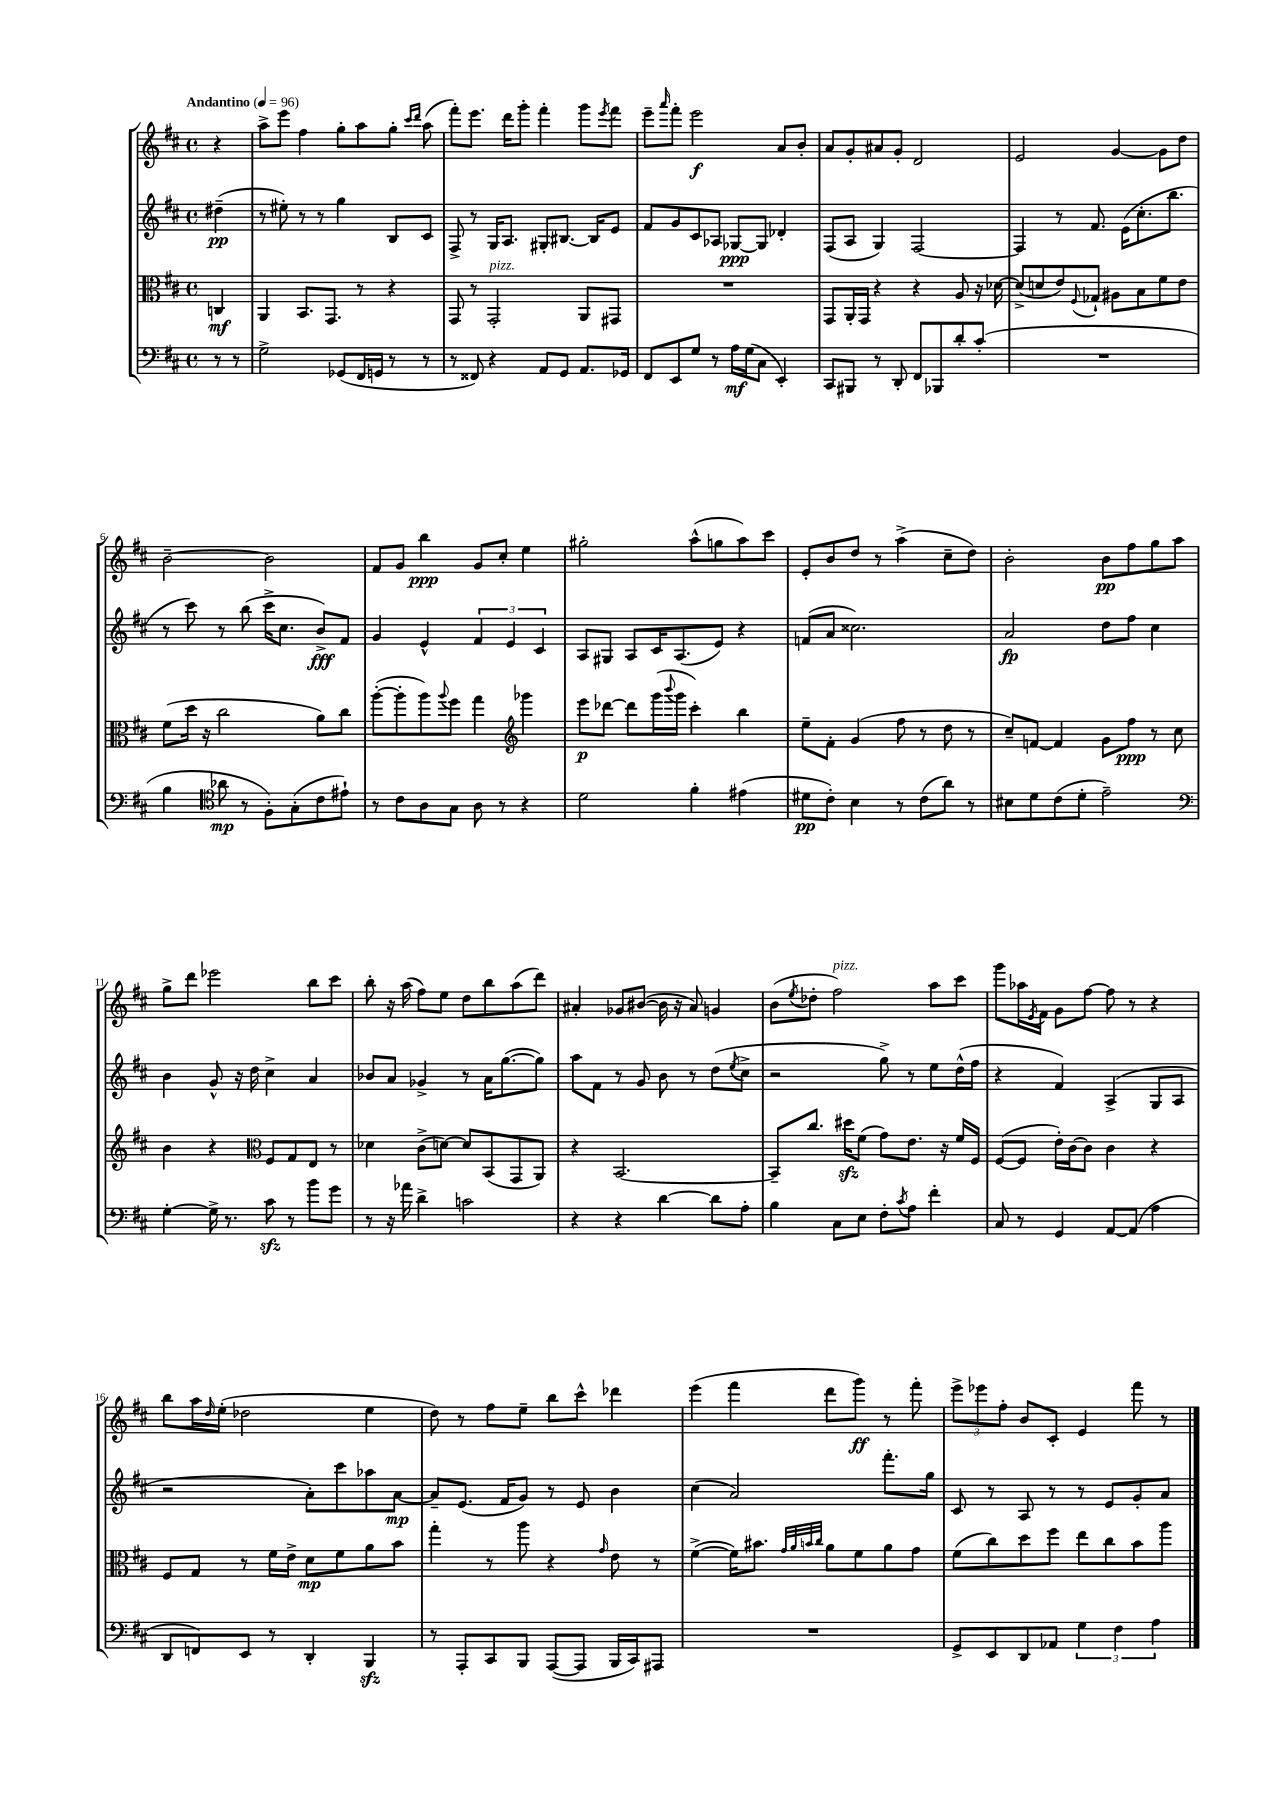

**kern	**dynam	**kern	**dynam	**kern	**dynam	**kern	**dynam
*part4	*part4	*part3	*part3	*part2	*part2	*part1	*part1
*staff4	*staff4	*staff3	*staff3	*staff2	*staff2	*staff1	*staff1
*clefF4	*	*clefC3	*	*clefG2	*	*clefG2	*
*k[f#c#]	*	*k[f#c#]	*	*k[f#c#]	*	*k[f#c#]	*
*M4/4	*	*M4/4	*	*M4/4	*	*M4/4	*
*met(c)	*	*met(c)	*	*met(c)	*	*met(c)	*
*MM96	*	*MM96	*	*MM96	*	*MM96	*
=	=	=	=	=	=	=	=
!	!	!	!	!	!	!LO:TX:a:B:t=Andantino	!
8r	.	4Cn/	mf	(4dd#X~\	pp	4r	.
8r	.	.	.	.	.	.	.
=1	=1	=1	=1	=1	=1	=1	=1
2G^\	.	4AA/	.	8r	.	8aa^\L	.
.	.	.	.	8ee#X'\)	.	8eee\J	.
.	.	8.BB/L	.	8r	.	4ff#\	.
.	.	.	.	8r	.	.	.
.	.	8.GG/J	.	.	.	.	.
(8GG-X/L	.	.	.	4gg\	.	8gg'\L	.
16FF#/L	.	8r	.	.	.	8aa\	.
16GGn/JJ	.	.	.	.	.	.	.
8r	.	4r	.	8B/L	.	8gg'\J	.
.	.	.	.	.	.	16qqccc#/LL	.
.	.	.	.	.	.	16qqddd/JJ	.
8r	.	.	.	8c#/J	.	(8aa\	.
=2	=2	=2	=2	=2	=2	=2	=2
8r	.	8GG/	.	8F#^/	.	8fff#'\L)	.
8FF##X/)	.	8r	.	8r	.	8.eee\J	.
!	!	!LO:TX:a:i:t=pizz.	!	!	!	!	!
4r	.	2GG'/	.	16G/KL	.	.	.
.	.	.	.	8.A/J	.	16ddd\KL	.
.	.	.	.	.	.	8ggg'\J	.
8AA/L	.	.	.	8G#X'/L	.	4fff#'\	.
8GG/J	.	.	.	[8.B#X/J	.	.	.
8.AA/L	.	8AA/L	.	.	.	8ggg\L	.
.	.	.	.	16B#/KL]	.	.	.
.	.	.	.	.	.	8qeee/	.
.	.	8GG#X/J	.	8e/J	.	8fff#\J	.
16GG-X/Jk	.	.	.	.	.	.	.
=3	=3	=3	=3	=3	=3	=3	=3
8FF#/L	.	1r	.	8f#/L	.	8eee~\L	.
.	.	.	.	.	.	16qqaaa/	.
8EE/	.	.	.	8g/	.	8fff#'\J	.
8G/J	.	.	.	8c#/	.	2eee\	f
8r	.	.	.	8A-X/J	.	.	.
16A\LL	mf	.	.	[8G-X/L	ppp	.	.
(16G\J	.	.	.	.	.	.	.
8C#\J	.	.	.	8G-/J]	.	.	.
4EE'/)	.	.	.	4d-X'/	.	8a/L	.
.	.	.	.	.	.	8b'/J	.
=4	=4	=4	=4	=4	=4	=4	=4
8CC#/L	.	8GG/L	.	(8F#/L	.	8a/L	.
8BBB#X/J	.	16AA'/L	.	8A/J	.	8g'/	.
.	.	16GG/JJ	.	.	.	.	.
8r	.	4r	.	4G/)	.	8a#X/	.
8DD'/	.	.	.	.	.	8g'/J	.
8FF#/L	.	4r	.	[2F#/	.	2d/	.
8BBB-X/	.	.	.	.	.	.	.
8d'/	.	8A/	.	.	.	.	.
(8c#'/J	.	16r	.	.	.	.	.
.	.	[16d-X\	.	.	.	.	.
=5	=5	=5	=5	=5	=5	=5	=5
1r	.	(8d-^/L]	.	4F#/]	.	2e/	.
.	.	8dn/	.	.	.	.	.
.	.	8e/)	.	8r	.	.	.
.	.	8qqF#/	.	.	.	.	.
.	.	8G-X`/J	.	8.f#/	.	.	.
.	.	8A#X\L	.	.	.	[4g/	.
.	.	.	.	(16e\KL	.	.	.
.	.	8B\	.	8.cc#'\	.	.	.
.	.	8f#\	.	.	.	8g\L]	.
.	.	.	.	8.bb\J	.	.	.
.	.	8e\J	.	.	.	8dd\J	.
!!LO:LB:g=z
=6	=6	=6	=6	=6	=6	=6	=6
4B\	.	(8f#\L	.	8r	.	[2b~\	.
.	.	16dd\Jk	.	8ccc#\)	.	.	.
.	.	16r	.	.	.	.	.
*clefC4	*	*	*	*	*	*	*
8a-X\	mp	2cc#\	.	8r	.	.	.
8r	.	.	.	(8bb\	.	.	.
8F#'\L)	.	.	.	16ccc#^\KL	.	2b\]	.
.	.	.	.	8.cc#\J	.	.	.
(8G'\	.	.	.	.	.	.	.
8c#\	.	8a\L)	.	8b^/L)	fff	.	.
8e#X`\J)	.	8cc#\J	.	8f#/J	.	.	.
=7	=7	=7	=7	=7	=7	=7	=7
8r	.	([8aa'\L	.	4g/	.	8f#/L	.
8c#\L	.	8aa'\]	.	.	.	8g/J	.
8A\	.	8aa\)	.	4e^^/	.	4bb\	ppp
.	.	8qqaa/	.	.	.	.	.
8G\J	.	8ff#\J	.	.	.	.	.
8A\	.	4gg\	.	6f#/	.	8g/L	.
8r	.	.	.	.	.	8cc#'/J	.
.	.	.	.	6e/	.	.	.
*	*	*clefG2	*	*	*	*	*
4r	.	4ggg-X\	.	.	.	4ee\	.
.	.	.	.	6c#/	.	.	.
=8	=8	=8	=8	=8	=8	=8	=8
2d\	.	8eee\L	p	8A/L	.	2gg#X'\	.
.	.	[8ddd-X\J	.	8G#X/J	.	.	.
.	.	8ddd-\L]	.	8A/L	.	.	.
.	.	(16ggg\L	.	16c#/K	.	.	.
.	.	8qqbbb/	.	.	.	.	.
.	.	16ggg\JJ	.	(8.A/	.	.	.
4f#'\	.	4ccc#'\)	.	.	.	(8aa^^\L	.
.	.	.	.	8e/J)	.	8ggn\	.
(4e#X\	.	4bb\	.	4r	.	8aa\)	.
.	.	.	.	.	.	8ccc#\J	.
=9	=9	=9	=9	=9	=9	=9	=9
8d#X\L	pp	8ee~\L	.	(8fn/L	.	8e'/L	.
8c#'\J)	.	8f#'\J	.	8a/J	.	8b/	.
4B\	.	(4g/	.	2.cc##X\)	.	8dd/J	.
.	.	.	.	.	.	8r	.
8r	.	8ff#\	.	.	.	(4aa^\	.
(8c#\L	.	8r	.	.	.	.	.
8a\J)	.	8dd\	.	.	.	8cc#~\L	.
8r	.	8r	.	.	.	8dd\J)	.
=10	=10	=10	=10	=10	=10	=10	=10
8B#X\L	.	8cc#~/L)	.	2a/	fp	2b'\	.
8d\	.	[8fn/J	.	.	.	.	.
(8c#\	.	4f/]	.	.	.	.	.
8d'\J	.	.	.	.	.	.	.
2e~\)	.	8g\L	.	8dd\L	.	8b\L	pp
.	.	8ff#\J	ppp	8ff#\J	.	8ff#\	.
.	.	8r	.	4cc#\	.	8gg\	.
.	.	8cc#\	.	.	.	8aa\J	.
!!LO:LB:g=z
=11	=11	=11	=11	=11	=11	=11	=11
*clefF4	*	*	*	*	*	*	*
[4G'\	.	4b\	.	4b\	.	8gg^\L	.
.	.	.	.	.	.	8ddd\J	.
16G^\]	.	4r	.	8g^^/	.	2eee-X\	.
8.r	.	.	.	.	.	.	.
.	.	.	.	16r	.	.	.
.	.	.	.	16dd\	.	.	.
*	*	*clefC3	*	*	*	*	*
8c#zz\	.	8F#/L	.	4cc#^\	.	.	.
8r	.	8G/	.	.	.	.	.
8b\L	.	8E/J	.	4a/	.	8bb\L	.
8g\J	.	8r	.	.	.	8ccc#\J	.
=12	=12	=12	=12	=12	=12	=12	=12
8r	.	4d-X\	.	8b-X/L	.	8bb'\	.
16r	.	.	.	8a/J	.	16r	.
16a-X\	.	.	.	.	.	(16aa\	.
4d^\	.	(8c#^\L	.	4g-X^/	.	8ff#\L)	.
.	.	[8dn\J)	.	.	.	8ee\J	.
2cn\	.	8d/L]	.	8r	.	8dd\L	.
.	.	(8BB/	.	16a\KL	.	8bb\	.
.	.	.	.	([8.gg\	.	.	.
.	.	8GG/	.	.	.	(8aa\	.
.	.	8AA/J)	.	8gg\J])	.	8ddd\J)	.
=13	=13	=13	=13	=13	=13	=13	=13
4r	.	4r	.	8aa\L	.	4a#X'/	.
.	.	.	.	8f#\J	.	.	.
4r	.	[2.BB/	.	8r	.	8g-X/L	.
.	.	.	.	8g/	.	([8b#X/J	.
[4d\	.	.	.	8b\	.	16b#\]	.
.	.	.	.	.	.	16r	.
.	.	.	.	8r	.	8a#/)	.
8d\L]	.	.	.	(8dd\L	.	4gn/	.
.	.	.	.	8qee/	.	.	.
8A'\J	.	.	.	8cc#^\J	.	.	.
=14	=14	=14	=14	=14	=14	=14	=14
4B\	.	8BB~/L]	.	2r	.	(8b\L	.
.	.	.	.	.	.	8qee/	.
.	.	8.cc#/J	.	.	.	8dd-X'\J	.
!	!	!	!	!	!	!LO:TX:a:i:t=pizz.	!
8C#\L	.	.	.	.	.	2ff#\)	.
.	.	16dd#Xzz\KL	.	.	.	.	.
8E\J	.	(8f#\J	.	.	.	.	.
8F#'\L	.	8g\L)	.	8gg^\)	.	.	.
8qc#/	.	.	.	.	.	.	.
8A\J	.	8.e\J	.	8r	.	.	.
4f#'\	.	.	.	8ee\L	.	8aa\L	.
.	.	16r	.	.	.	.	.
.	.	16f#/LL	.	(16dd^^\L	.	8ccc#\J	.
.	.	16F#/JJ	.	16ff#\JJ	.	.	.
=15	=15	=15	=15	=15	=15	=15	=15
8C#/	.	([8F#/L	.	4r	.	8ggg\L	.
8r	.	8F#/J]	.	.	.	16aa-X\L	.
.	.	.	.	.	.	8qe/	.
.	.	.	.	.	.	16f#\JJ	.
4GG/	.	16e'\LL)	.	4f#/)	.	8g\L	.
.	.	[16c#\J	.	.	.	.	.
.	.	8c#\J]	.	.	.	[8ff#\J	.
[8AA/L	.	4c#\	.	(4A^/	.	8ff#\]	.
(8AA/J]	.	.	.	.	.	8r	.
4A\	.	4r	.	8G/L	.	4r	.
.	.	.	.	8A/J	.	.	.
!!LO:LB:g=z
=16	=16	=16	=16	=16	=16	=16	=16
8DD/L	.	8F#/L	.	2r	.	8bb\L	.
8FFn/)	.	8G/J	.	.	.	16aa\L	.
.	.	.	.	.	.	16qqdd/	.
.	.	.	.	.	.	(16ee'\JJ	.
8EE/J	.	8r	.	.	.	2dd-X\	.
8r	.	16f#\LL	.	.	.	.	.
.	.	16e^\JJ	.	.	.	.	.
4DD'/	.	8d\L	mp	8a'\L)	.	.	.
.	.	8f#\	.	8ccc#\	.	.	.
4BBBzz/	.	8a\	.	8aa-X\	.	4ee\	.
.	.	8b\J	.	[8a\J	mp	.	.
=17	=17	=17	=17	=17	=17	=17	=17
8r	.	4gg'\	.	8a~/L]	.	8dd\)	.
8AAA'/L	.	.	.	(8.e/J	.	8r	.
8CC#/	.	8r	.	.	.	8ff#\L	.
.	.	.	.	16f#/KL	.	.	.
8BBB/J	.	8aa\	.	8g/J)	.	8ee~\J	.
([8AAA/L	.	4r	.	8r	.	8bb\L	.
8AAA/J]	.	.	.	8e/	.	8ccc#^^\J	.
.	.	16qqg/	.	.	.	.	.
16BBB/LL	.	8e\	.	4b\	.	4ddd-X\	.
16CC#/J)	.	.	.	.	.	.	.
8AAA#X/J	.	8r	.	.	.	.	.
=18	=18	=18	=18	=18	=18	=18	=18
1r	.	([4f#^\	.	(4cc#\	.	(4eee\	.
.	.	16f#\KL])	.	2a/)	.	4fff#\	.
.	.	8.b#X\J	.	.	.	.	.
.	.	32qqg/LLL	.	.	.	.	.
.	.	32qqa/	.	.	.	.	.
.	.	32qqbn/	.	.	.	.	.
.	.	32qqcc#/JJJ	.	.	.	.	.
.	.	8a\L	.	.	.	8ddd\L	.
.	.	8f#\	.	.	.	8ggg\J)	ff
.	.	8a\	.	8.fff#'\L	.	8r	.
.	.	8g\J	.	.	.	8fff#'\	.
.	.	.	.	16gg\Jk	.	.	.
=19	=19	=19	=19	=19	=19	=19	=19
8GG^/L	.	(8f#\L	.	8c#/	.	12eee^\L	.
.	.	.	.	.	.	12eee-X\	.
8EE/	.	8cc#\)	.	8r	.	.	.
.	.	.	.	.	.	12ff#'\J	.
8DD/	.	8dd\	.	8A/	.	8b/L	.
8AA-X/J	.	8ff#\J	.	8r	.	8c#'/J	.
6G\	.	8ee\L	.	8r	.	4e/	.
.	.	8cc#\	.	8e/L	.	.	.
6F#\	.	.	.	.	.	.	.
.	.	8b\	.	8g'/	.	8fff#\	.
6A\	.	.	.	.	.	.	.
.	.	8aa\J	.	8a/J	.	8r	.
==	==	==	==	==	==	==	==
*-	*-	*-	*-	*-	*-	*-	*-
